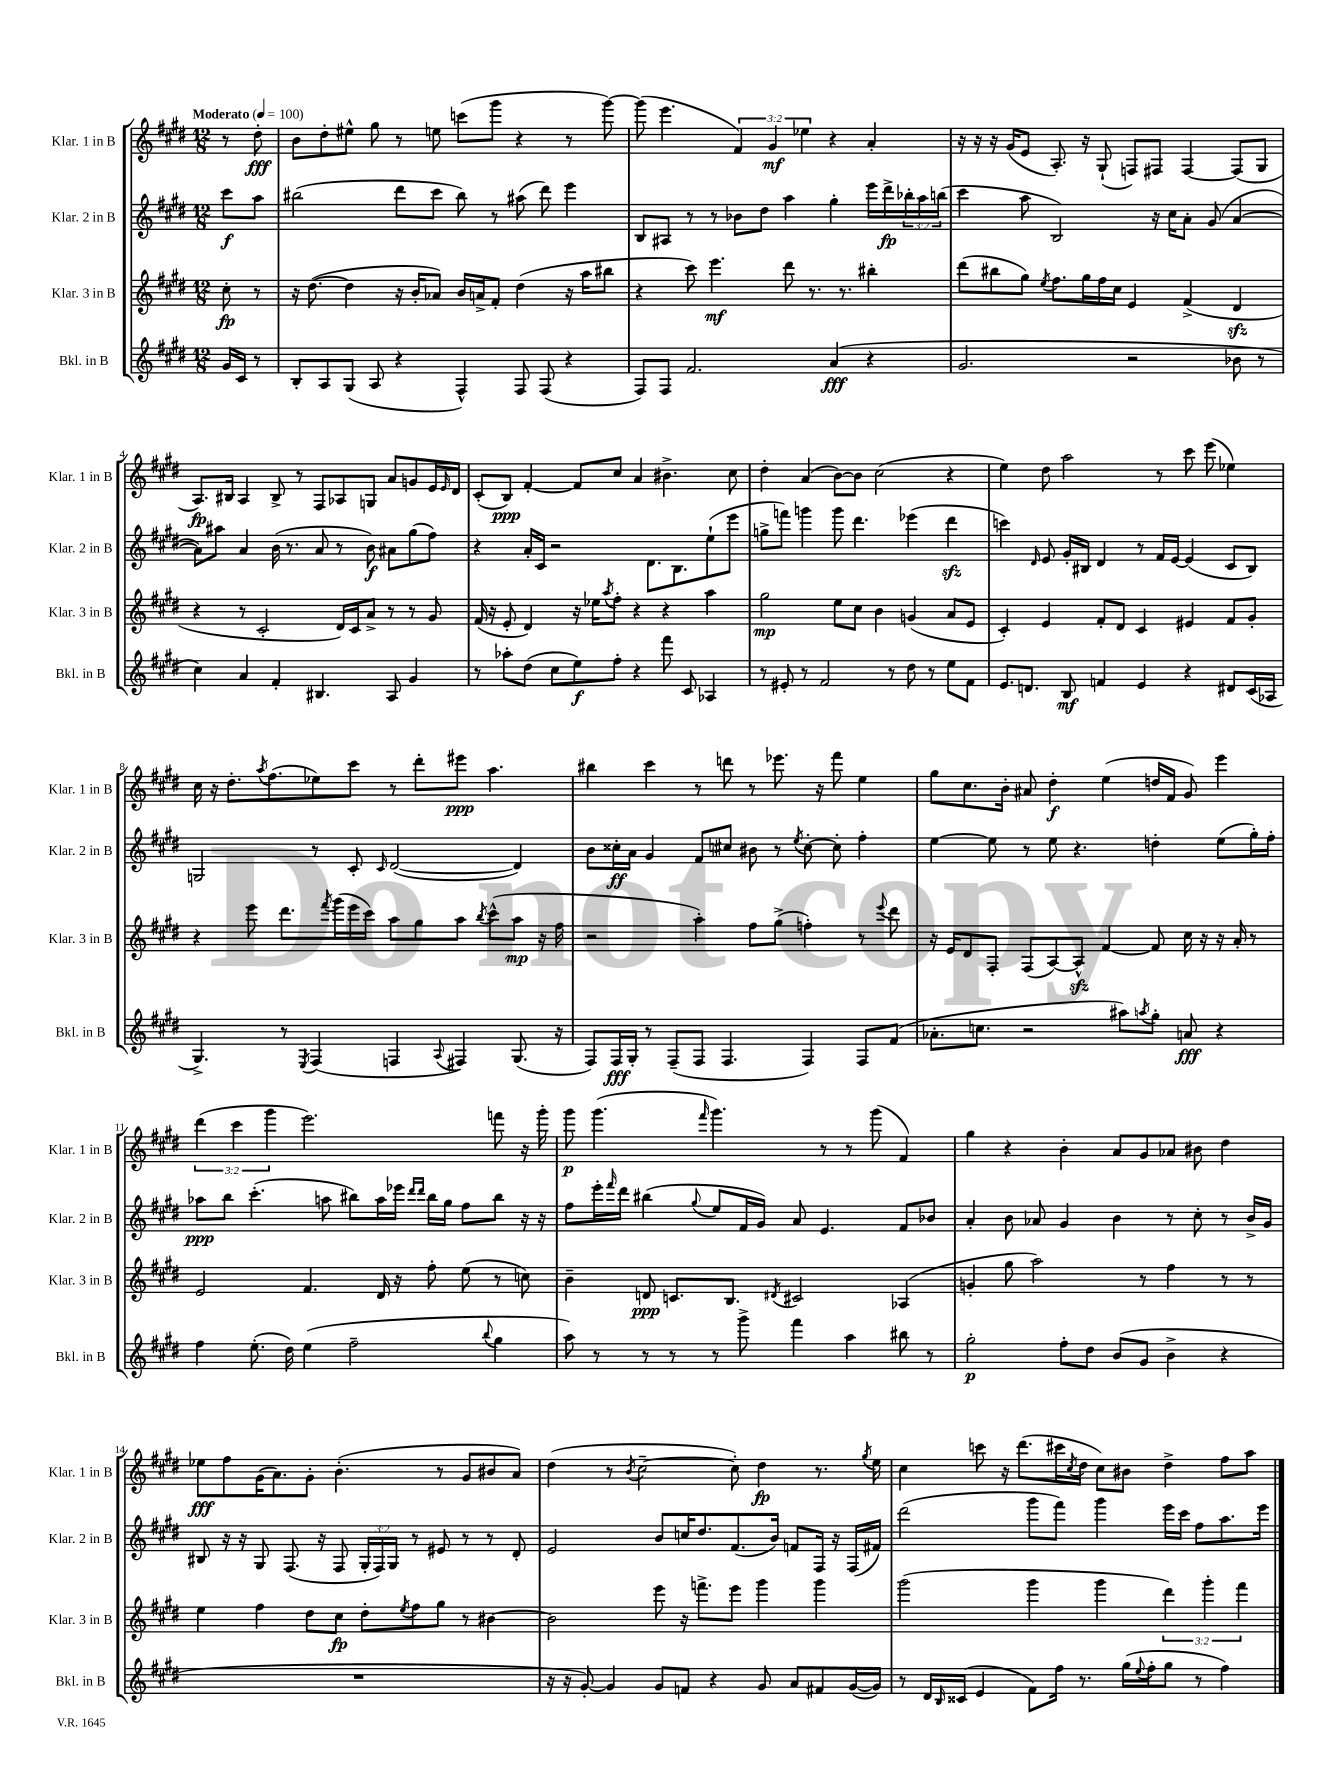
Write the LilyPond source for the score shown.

<<
\new StaffGroup <<
\new Staff = "s0" \with { instrumentName = "Klar. 1 in B" shortInstrumentName = "Klar. 1 in B" } {
    \clef treble \key e \major \numericTimeSignature \time 12/8 \override Staff.TupletNumber.text = #tuplet-number::calc-fraction-text \partial 4 \tempo "Moderato" 4 = 100
    r8 dis''8-.\fff |
    b'8 dis''8-. eis''8-^ gis''8 r8 e''8 c'''8( gis'''8 r4 r8 gis'''8~) |
    gis'''8( e'''4. \tuplet 3/2 { fis'4) gis'4\mf ees''4 } r4 a'4-. |
    r16 r16 r16 gis'16( e'8 a8.-.) r16 gis8-!( f8) fis8 fis4~ fis8( gis8 |
    a8.\fp) bis16 a4 bis8-> r8 fis8 aes8 g8 a'8 g'8 e'16 \grace { e'16 } dis'16 |
    cis'8-.( b8\ppp) fis'4~-. fis'8 cis''8 a'4 bis'4.-> cis''8 |
    dis''4-. a'4( b'8~) b'8 cis''2( r4 |
    e''4) dis''8 a''2 r8 cis'''8 e'''8( ees''4) |
    cis''16 r16 dis''8.-. \acciaccatura { a''8 } fis''8.( ees''8) cis'''8 r8 dis'''8-. eis'''8\ppp a''4. |
    bis''4 cis'''4 r8 d'''8 r8 ees'''8. r16 fis'''8 e''4 |
    gis''8 cis''8. b'16-. ais'8 dis''4-.\f e''4( d''16 fis'16 gis'8) e'''4 |
    \tuplet 3/2 { dis'''4( cis'''4 gis'''4 } e'''2.) f'''8 r16 gis'''16-. |
    gis'''8\p gis'''4.( \grace { fis'''16 } gis'''4.) r8 r8 gis'''8( fis'4) |
    gis''4 r4 b'4-. a'8 gis'8 aes'8 bis'8 dis''4 |
    ees''8\fff fis''8 gis'16( a'8.) gis'8-. b'4.-.( r8 gis'8 bis'8 a'8) |
    dis''4( r8 \acciaccatura { b'8 } cis''2~-- cis''8-.) dis''4\fp r8. \acciaccatura { gis''8 } e''16 |
    cis''4 c'''8 r16 dis'''8.( cis'''16 \acciaccatura { cis''8 } dis''16 cis''8) bis'8 dis''4-> fis''8 a''8 \bar "|." |
}
\new Staff = "s1" \with { instrumentName = "Klar. 2 in B" shortInstrumentName = "Klar. 2 in B" } {
    \clef treble \key e \major \numericTimeSignature \time 12/8 \override Staff.TupletNumber.text = #tuplet-number::calc-fraction-text \partial 4
    cis'''8\f a''8 |
    bis''2( dis'''8 cis'''8 bis''8) r8 ais''8( dis'''8) e'''4 |
    b8 ais8 r8 r8 bes'8 dis''8 a''4 gis''4-. e'''16 dis'''16->\fp \tuplet 3/2 { bes''16-. a''16 b''16( } |
    cis'''4 a''8 b2) r16 cis''16 a'8-. gis'8( a'4~ |
    a'8) ais''8 a'4 b'16( r8. a'8 r8 b'8\f) ais'8 gis''8( fis''8) |
    r4 a'16-. cis'16 r2 dis'8. b8. e''8-!( e'''8 |
    g''8-> f'''8) g'''4 g'''8 dis'''4. ees'''4( dis'''4\sfz |
    c'''4) \grace { dis'16 } e'8 gis'16-. bis16 dis'4 r8 fis'16 e'16~ e'4( cis'8 bis8) |
    g2 r8 cis'8-. \grace { cis'16 } dis'2~( dis'4) |
    b'8 cisis''16-.\ff a'16 gis'4 fis'8 cis''8 bis'8 r8 \acciaccatura { e''8 } cis''8~-. cis''8-. fis''4-. |
    e''4~ e''8 r8 e''8 r4. d''4-. e''8( gis''16-.) fis''16-. |
    aes''8\ppp b''8 cis'''4.-.( a''8 bis''8) a''16 ees'''16 \grace { dis'''16 dis'''16 } bis''16 gis''16 fis''8 bis''8 r16 r16 |
    fis''8 e'''16-. \grace { fis'''16 } dis'''16 bis''4( \appoggiatura { gis''8 } e''8 fis'16 gis'16) a'8 e'4. fis'8 bes'8 |
    a'4-. b'8 aes'8 gis'4 b'4 r8 cis''8-. r8 b'16-> gis'16 |
    bis8 r16 r16 gis8 fis8.( r16 fis8 \tuplet 3/2 { gis16-. fis16) gis16 } r8 eis'8 r8 r8 dis'8-. |
    e'2 b'8 c''16 dis''8. fis'8.( b'16) f'8 fis16 r16 fis16( fis'16) |
    dis'''2( gis'''8 fis'''8) gis'''4 e'''16 cis'''16 fis''8 a''8. e'''16 \bar "|." |
}
\new Staff = "s2" \with { instrumentName = "Klar. 3 in B" shortInstrumentName = "Klar. 3 in B" } {
    \clef treble \key e \major \numericTimeSignature \time 12/8 \override Staff.TupletNumber.text = #tuplet-number::calc-fraction-text \partial 4
    cis''8-.\fp r8 |
    r16 dis''8.~( dis''4 r16 b'16-. aes'8) b'16 a'16-> fis'8-. dis''4( r16 a''16 bis''8 |
    r4 cis'''8) e'''4.\mf dis'''8 r8. r8. bis''4-. |
    dis'''8( bis''8 gis''8) \acciaccatura { e''8 } fis''8. gis''16 fis''16 cis''16 e'4 fis'4->( dis'4\sfz |
    r4 r8 cis'2-. dis'16) cis'16 a'8-> r8 r8 gis'8 |
    fis'16( r16 e'8-. dis'4) r16 ees''16 \acciaccatura { a''8 } fis''8-. r4 r4 a''4 |
    gis''2\mp e''8 cis''8 b'4 g'4( a'8 e'8 |
    cis'4-.) e'4 fis'8-. dis'8 cis'4 eis'4 fis'8 gis'8-. |
    r4 e'''8 dis'''8. \acciaccatura { fis'''8 } gis'''16( e'''16 cis'''16) a''8 gis''8 a''8 \acciaccatura { b''8 } cis'''8-^( a''8\mp r16 fis''16 |
    r2 a''4-.) fis''8 gis''8->( f''4-.) r8 \appoggiatura { e'''8 } dis'''8 |
    r16 e'16 dis'8 fis8-. fis8( a8~) a8-^\sfz fis'4~ fis'8 cis''16 r16 r16 a'16-. r8 |
    e'2 fis'4. dis'16 r16 fis''8-. e''8( r8 c''8) |
    b'4-- d'8\ppp c'8. b8. \acciaccatura { dis'8 } cis'2 aes4( |
    g'4-. gis''8 a''2) r8 fis''4 r8 r8 |
    e''4 fis''4 dis''8 cis''8\fp dis''8-. \acciaccatura { e''8 } fis''8 gis''8 r8 bis'4~ |
    bis'2 e'''8 r16 f'''8.-> e'''8 gis'''4 gis'''4 |
    gis'''2( gis'''4 gis'''4 \tuplet 3/2 { dis'''4) gis'''4-. fis'''4 } \bar "|." |
}
\new Staff = "s3" \with { instrumentName = "Bkl. in B" shortInstrumentName = "Bkl. in B" } {
    \clef treble \key e \major \numericTimeSignature \time 12/8 \partial 4
    gis'16 cis'16 r8 |
    b8-. a8 gis8( a8 r4 fis4-^) fis8 fis8( r4 |
    fis8) fis8 fis'2. a'4\fff( r4 |
    gis'2. r2 bes'8 r8 |
    cis''4) a'4 fis'4-. bis4. a8 gis'4 |
    r8 aes''8-. dis''8( cis''8 e''8\f) fis''8-. r4 fis'''8 cis'8 aes4 |
    r8 eis'8-. r8 fis'2 r8 dis''8 r8 e''8 fis'8 |
    e'8. d'8. b8\mf f'4 e'4 r4 dis'8 cis'16( aes16 |
    gis4.->) r8 \acciaccatura { e8 } fis4( f4 \appoggiatura { a8 } fis4) gis8.( r16 |
    fis8) fis16\fff gis16-. r8 fis8--( fis8 fis4. fis4) fis8 fis'8( |
    aes'8.-. c''8. r2 ais''8) \acciaccatura { a''8 } gis''8-. a'8\fff r4 |
    fis''4 e''8.-.( dis''16) e''4( fis''2-- \appoggiatura { b''8 } gis''4 |
    a''8) r8 r8 r8 r8 gis'''8-> fis'''4 a''4 bis''8 r8 |
    gis''2-.\p fis''8-. dis''8 b'8( gis'8 b'4-> r4 |
    R1. |
    r16 r16 gis'8~-.) gis'4 gis'8 f'8 r4 gis'8 a'8 fis'8 gis'16~( gis'16) |
    r8 dis'16 \grace { b16 } cisis'16( e'4 fis'8) fis''16 r8. gis''16( \appoggiatura { e''8 } fis''16-. gis''8 r8 fis''4) \bar "|." |
}
>>
>>
